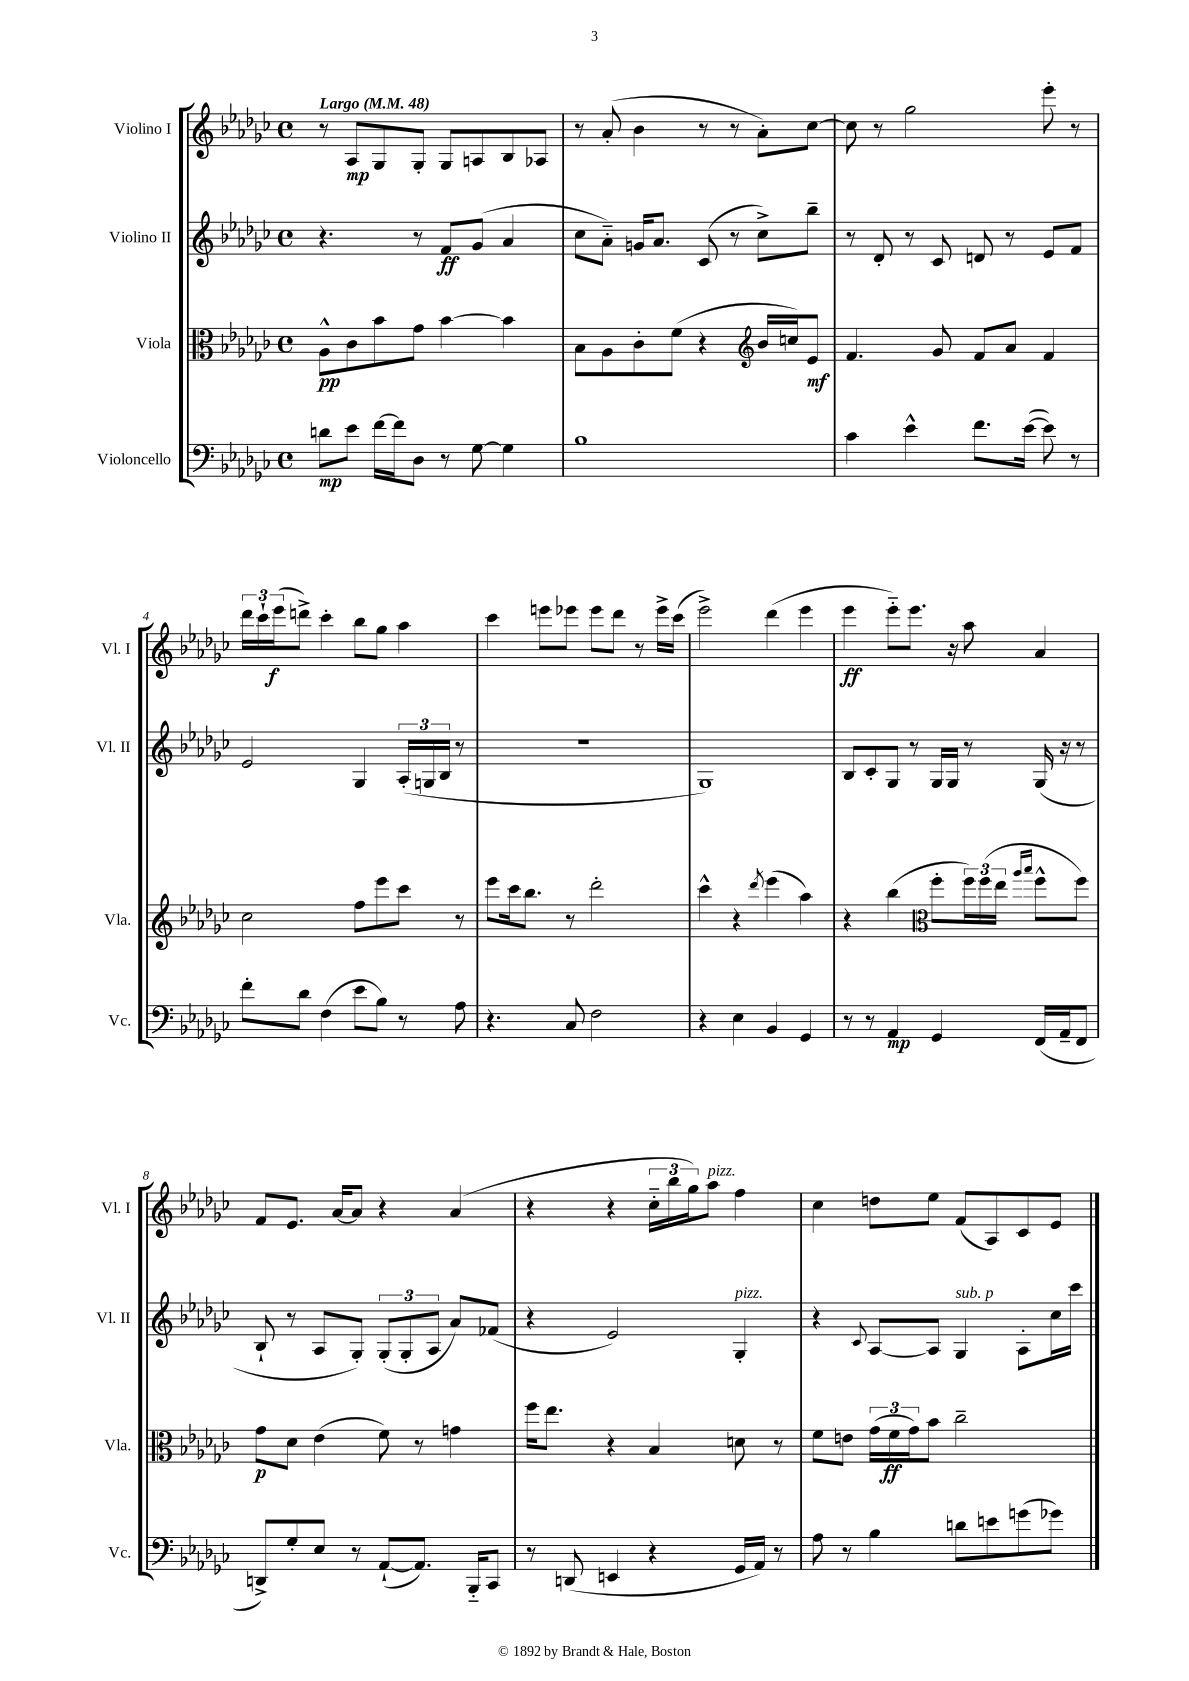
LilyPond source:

<<
\new StaffGroup <<
\new Staff = "s0" \with { instrumentName = "Violino I" shortInstrumentName = "Vl. I" } {
    \clef treble \key ges \major \defaultTimeSignature \time 4/4 \tempo "Largo" 4 = 48
    r8 aes8\mp ges8 ges8-. ges8 a8 bes8 aes8 |
    r8 aes'8-.( bes'4 r8 r8 aes'8-.) ces''8~ |
    ces''8 r8 ges''2 ees'''8-. r8 |
    \tuplet 3/2 { des'''16 ces'''16-! ees'''16\f( } d'''8->) ces'''4-. bes''8 ges''8 aes''4 |
    ces'''4 e'''8 ees'''8 ees'''8 des'''8 r8 ees'''16-> ces'''16( |
    ees'''2->) des'''4( ees'''4 |
    ees'''4\ff ees'''8-_) ees'''8. r16 aes''8 aes'4 |
    f'8 ees'8. aes'16~ aes'8 r4 aes'4( |
    r4 r4 \tuplet 3/2 { ces''16-_ bes''16 ges''16) } aes''8^\markup { \italic "pizz." } f''4 |
    ces''4 d''8 ees''8 f'8( aes8) ces'8 ees'8 \bar "|." |
}
\new Staff = "s1" \with { instrumentName = "Violino II" shortInstrumentName = "Vl. II" } {
    \clef treble \key ges \major \defaultTimeSignature \time 4/4
    r4. r8 f'8\ff ges'8( aes'4 |
    ces''8 aes'8-_) g'16 aes'8. ces'8( r8 ces''8->) bes''8-- |
    r8 des'8-. r8 ces'8 d'8 r8 ees'8 f'8 |
    ees'2 ges4 \tuplet 3/2 { aes16-.( g16 bes16 } r8 |
    R1 |
    ges1) |
    bes8 ces'8-. ges8 r8 ges16 ges16 r8 ges16( r16 r8 |
    bes8-! r8 aes8 ges8-.) \tuplet 3/2 { ges8-.( ges8-. aes8 } aes'8) fes'8( |
    r4 ees'2) ges4-.^\markup { \italic "pizz." } |
    r4 \appoggiatura { ces'8 } aes8~ aes8 ges4^\markup { \italic "sub. p" } aes8-. ces''16 ces'''16 \bar "|." |
}
\new Staff = "s2" \with { instrumentName = "Viola" shortInstrumentName = "Vla." } {
    \clef alto \key ges \major \defaultTimeSignature \time 4/4
    aes8-^\pp ces'8 bes'8 ges'8 bes'4~ bes'4 |
    bes8 aes8 ces'8-. f'8( r4 \clef treble bes'16 c''16) ees'8\mf |
    f'4. ges'8 f'8 aes'8 f'4 |
    ces''2 f''8 ees'''8 ces'''8 r8 |
    ees'''8 ces'''16 bes''8. r8 des'''2-. |
    ces'''4-^ r4 \acciaccatura { des'''8 } ees'''4( aes''4) |
    r4 bes''4( \clef alto f''8-. \tuplet 3/2 { f''16) f''16( ees''16 } \grace { aes''16 bes''16 } f''8-^ f''8) |
    ges'8\p des'8 ees'4( f'8) r8 g'4 |
    f''16 ees''8. r4 bes4 d'8 r8 |
    f'8 e'8 \tuplet 3/2 { ges'16( f'16\ff ges'16) } bes'8 ces''2-- \bar "|." |
}
\new Staff = "s3" \with { instrumentName = "Violoncello" shortInstrumentName = "Vc." } {
    \clef bass \key ges \major \defaultTimeSignature \time 4/4
    d'8\mp ees'8 f'16~ f'16 des8 r8 ges8~ ges4 |
    bes1 |
    ces'4 ees'4-^ f'8. ees'16~( ees'8) r8 |
    f'8-. des'8 f4( ees'8 bes8) r8 aes8 |
    r4. ces8 f2 |
    r4 ees4 bes,4 ges,4 |
    r8 r8 aes,4\mp ges,4 f,16( aes,16-- f,8 |
    d,8->) ges8-. ees8 r8 aes,8~-!( aes,8.) bes,,16-_ ces,8 |
    r8 d,8( e,4 r4 ges,16 aes,16) r8 |
    aes8 r8 bes4 d'8 e'8 g'8( ges'8) \bar "|." |
}
>>
>>
